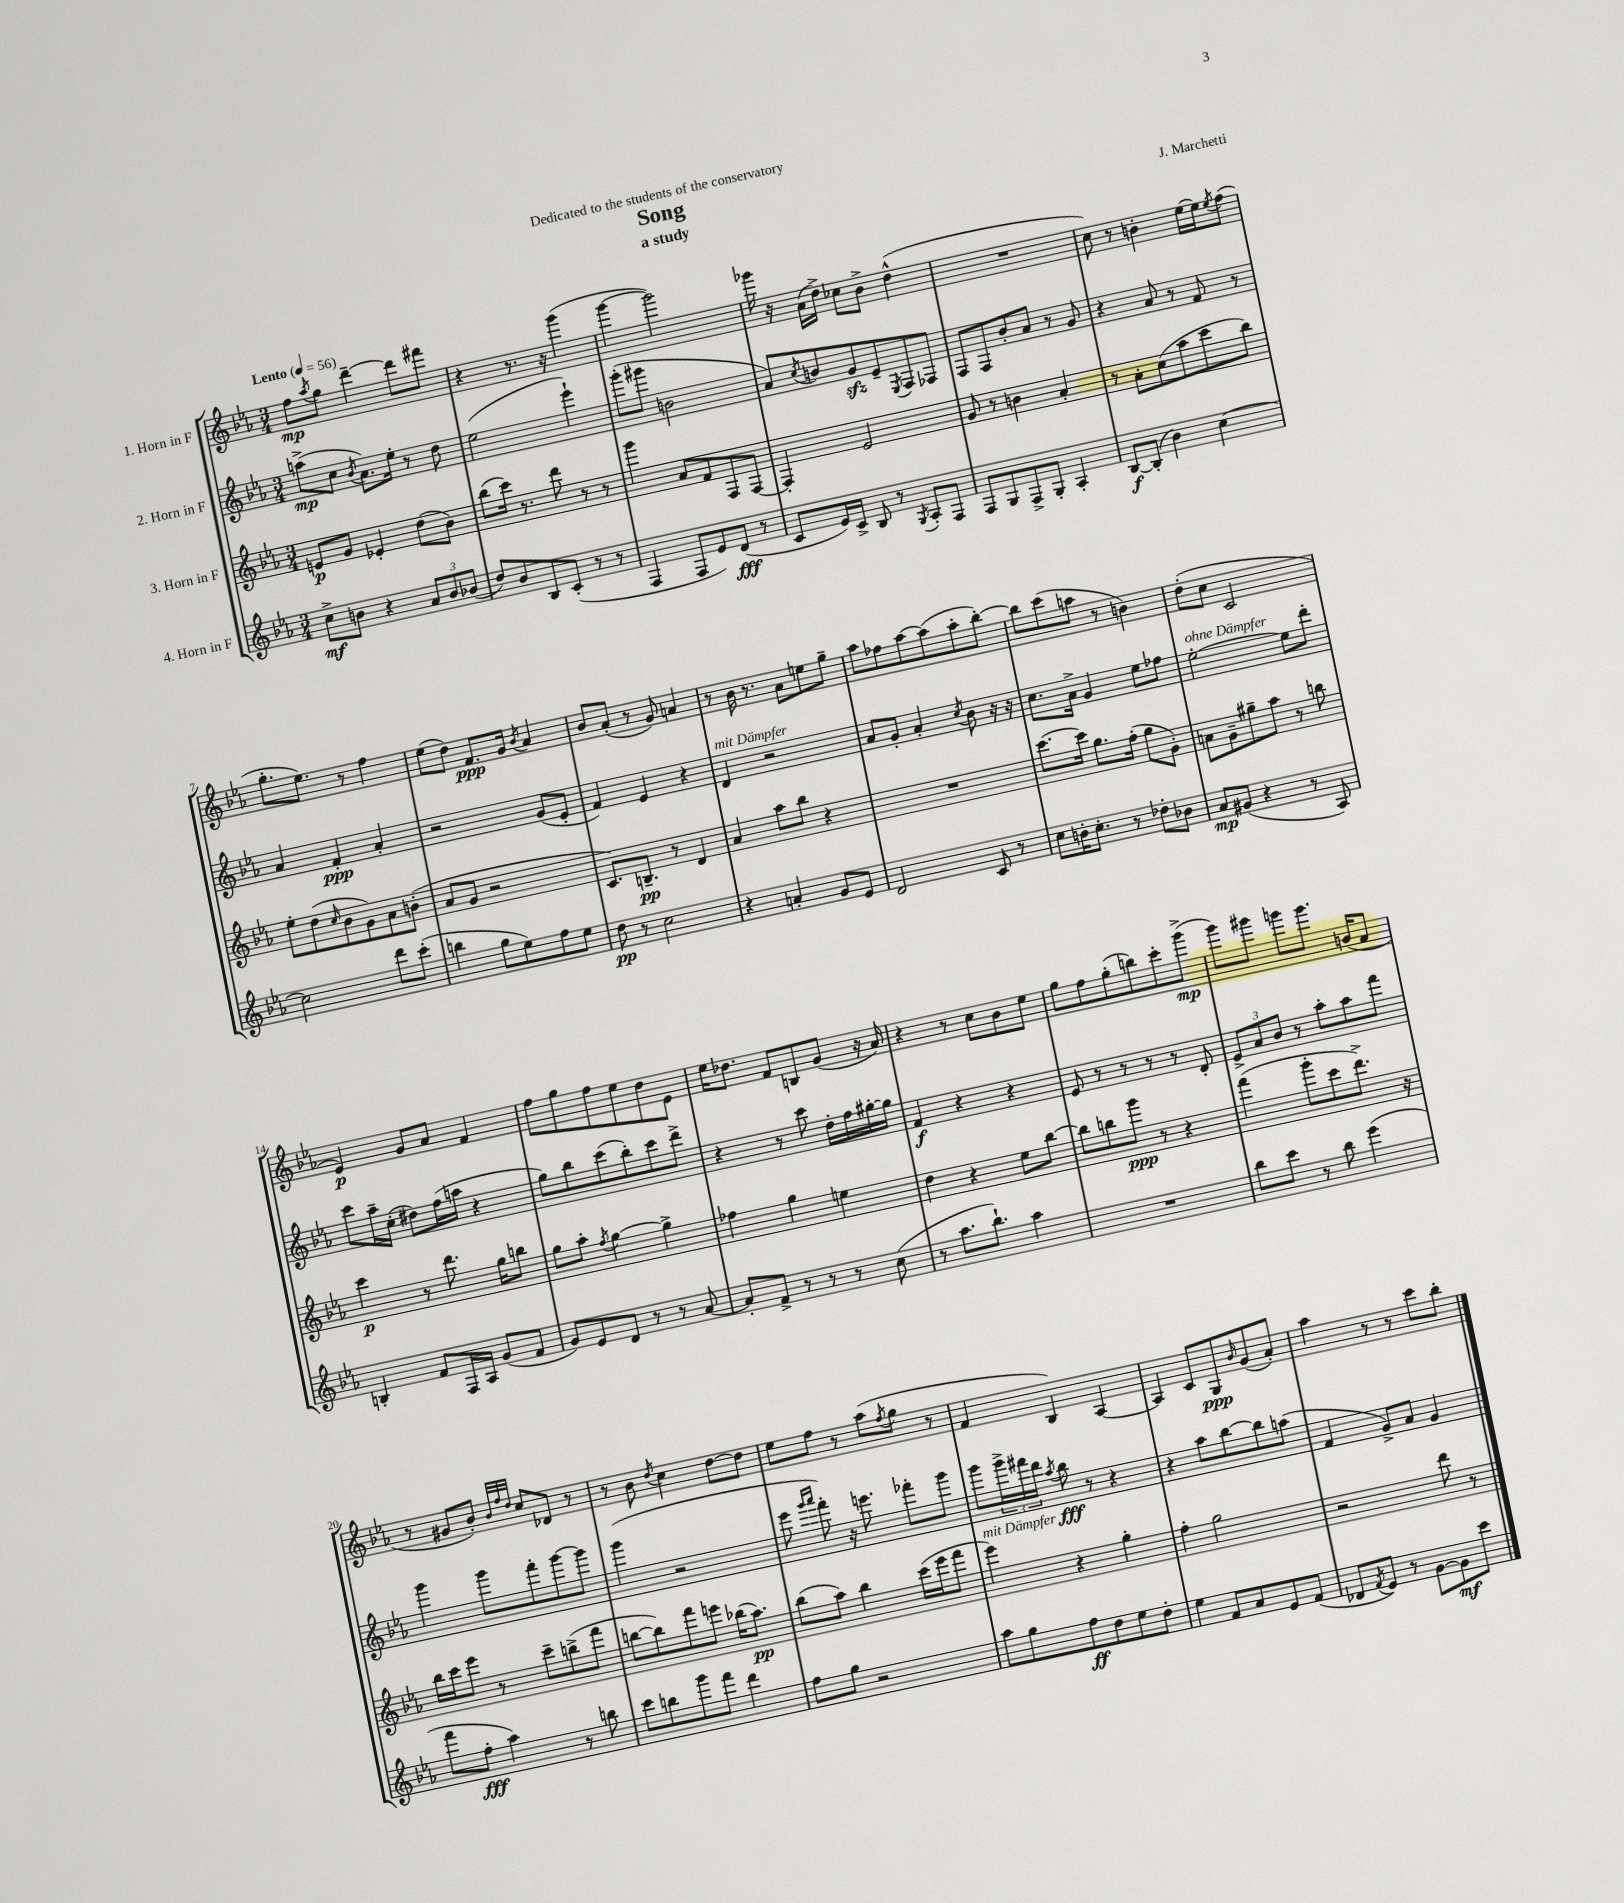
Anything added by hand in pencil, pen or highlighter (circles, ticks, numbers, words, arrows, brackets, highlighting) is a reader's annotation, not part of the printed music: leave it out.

**kern	**kern	**kern	**kern
*staff4	*staff3	*staff2	*staff1
*clefG2	*clefG2	*clefG2	*clefG2
*k[b-e-a-]	*k[b-e-a-]	*k[b-e-a-]	*k[b-e-a-]
*M3/4	*M3/4	*M3/4	*M3/4
*MM56	*MM56	*MM56	*MM56
8cc^	8e	(8aa^	8ff
.	.	.	8qaa-
8b	8g	8cc	8gg
.	.	8qb-	.
4r	4e-'	8.a-)	[4ddd~
.	.	16ee-'	.
12a-	(8dd	8r	8ddd]
12b	.	.	.
.	8b-)	8dd	8fff#
(12b-	.	.	.
=	=	=	=
8dd)	(8bb-	(2ee-	4r
8b-	16ccc)	.	.
.	8.r	.	.
8B-	.	.	8.r
(8c'	8ddd	.	.
.	.	.	16r
8r	8r	4eee-`)	(4ggg
8r	8r	.	.
=	=	=	=
4F	4ggg	(8ggg'	[4ggg
.	.	8ggg#	.
8F	8a-	2b	2ggg])
8e-)	8f	.	.
(8d	8F	.	.
8r	[8F	.	.
=	=	=	=
8c	4F']	8a-)	16ggg-
.	.	.	16r
.	.	8qcc	.
16e-)	.	8b	(16a-
16c^	.	.	16dd^)
8B-	2e-	8g	8cc-
8r	.	8e-~	8b-^
8qG	.	8qE-	.
8A-'	.	8F	(4dd^^
8F	.	8F-	.
=	=	=	=
8F	8g	8F	2.r
8G	8r	8F	.
8F^	4b	8b-'	.
8G'	.	8a-	.
4A-'	4a-'	8r	.
.	.	8g	.
=	=	=	=
[8B-	8r	4r	8cc)
(8B-']	8a-'	.	8r
4b-)	(8cc	8a-	4b'
.	8aa-	8r	.
[4cc	8ccc	8f	[16ee-
.	.	.	16ee-]
.	.	.	8qee-
.	8bb-)	8r	(8ff
=	=	=	=
2cc]	8ee-'	4a-	8.gg'
.	(8dd	.	.
.	.	.	8.ee-)
.	16qqcc	.	.
.	8b-	4f'	.
.	8g)	.	8r
8ddd	8a-	4a-'	4ff
(8ccc'	(8b'	.	.
=	=	=	=
4bb	8a-	2r	(8ee-
.	8g	.	8dd)
8gg	2r	.	8.f
8ee-)	.	.	.
.	.	.	16g
.	.	.	8qb-
8ff	.	(8g	4a-
8ee-	.	8e-'	.
=	=	=	=
8dd	8.c)	4f)	8b-
8r	.	.	(8a-'
.	8.B~	.	.
2cc	.	4e-	8r
.	8r	.	8g)
.	4d	4r	4a
=	=	=	=
4r	4a-	4d	8r
.	.	.	16b-
.	.	.	8.r
4a'	8aa-	2r	.
.	8bb-	.	8a-
8g	4r	.	8ee
8e-	.	.	8gg~
=	=	=	=
2d	2.r	8a-	8aa-
.	.	8g'	8ff-
.	.	4a-'	[8aa-
.	.	.	(8aa-]
.	.	8qcc	.
8c	.	8b-	8aa-'
8r	.	16r	[8bb-')
.	.	16r	.
=	=	=	=
8cc	[8.ccc	8.cc	8bb-]
16b'	.	.	(8ccc
8.cc'	16ccc]	16a-^	.
.	8.gg	4g	8aa
8r	.	.	8r
.	(16ff'	.	.
8dd-'	8gg	8ee-	4b)
8b-	8g')	8ff-	.
=	=	=	=
8a-	8a	[2ee-'	(8dd'
(8g#	8g~	.	8cc
4r	8gg#~	.	2c
.	8aa-	.	.
8r	8r	8ee-]	.
8A-)	8bb	8ddd'	.
=	=	=	=
4B'	4ccc	8ccc	4e-)
.	.	16aa-~	.
.	.	(16cc'	.
8f	8r	8dd#)	8g
16F	8.ddd	(16ff	8a-
16A-	.	16aa	.
(8g	.	4r	4f
.	16gg	.	.
8f	8bb	.	.
=	=	=	=
8g)	8gg	8gg)	8ff
8e-	8aa-'	8bb-	8gg
.	8qff	.	.
8d	[4gg	(8ccc	8ff
8r	.	8bb-')	8ee-
8r	4gg^]	8ccc	8dd
[8a-	.	8ddd^	8e-
=	=	=	=
8a-']	4ff-	4r	16ee-
.	.	.	8.dd-
8f^	.	.	.
8r	4gg	8r	8f
8r	.	8ccc	8B
8r	4ee	16dd'	(8g
.	.	16ff	.
(8cc	.	[16gg#'	16r
.	.	16gg#]	16a-)
=	=	=	=
8r	4dd	4f	4r
8.aa-	.	.	.
.	4r	4r	8r
8.bb-`)	.	.	.
.	.	.	8cc
4aa-	8ee-	4r	8b-
.	[8bb-	.	8ee-
=	=	=	=
2.r	8bb-]	8e-	8gg
.	8bb	8r	8ff
.	8ggg	8r	(8gg'
.	8r	8r	8bb)
.	4r	8r	8ccc'
.	.	8d'	(8ggg^
=	=	=	=
8bb-	(4fff	12e-^	8ggg)
.	.	12a-	.
8ccc	.	.	8ggg#
.	.	12b-	.
8r	8ggg'	8r	8ggg
8bb-	8ccc	8aa-'	8.ggg
(4eee-	8.ddd^)	8aa-	.
.	.	.	(16b
.	.	8fff	8a-
.	16r	.	.
=	=	=	=
8fff	16bb-	4ggg	8r
.	16ccc	.	.
8ff'	8eee-	.	8g#
4aa-)	8r	8ggg	8b-')
.	.	.	32qqb-
.	.	.	32qqff
.	.	.	32qqdd
.	8ccc~	8fff'	8cc
8r	(8bb^	[8ggg	8d-
8bb	8fff	8ggg]	8r
=	=	=	=
8ccc	[8bb	(4ggg	8r
8bb	8bb])	.	8b-
.	.	.	8qdd
8ggg	8fff	2r	4cc
8fff	8eee	.	.
4ddd	(16bb-	.	[8dd
.	8.aa-)	.	.
.	.	.	8dd]
=	=	=	=
8ff	(8bb-	8eee-	8ee-
.	.	16qqggg	.
.	.	16qqaaa-	.
8gg	8aa-)	8fff')	8ff
2r	4bb-	16r	8r
.	.	8.eee	.
.	.	.	(8aa-
.	.	.	8qff
.	(16ccc	8fff-'	8gg
.	16eee-	.	.
.	8fff	8ggg	8r
=	=	=	=
8aa-	4eee-)	8ggg	4f
8gg	.	24ggg^	.
.	.	24fff#	.
.	.	24ddd	.
.	.	8qaa-	.
8ff	4r	8bb-	4B-)
8dd	.	8r	.
8ee-	4gg'	4r	[4A-
8dd'	.	.	.
=	=	=	=
4ee-	4ff'	4r	4A-]
8f	2gg	8aa-	8c
8a-	.	[8bb-	8G
.	.	.	16qqb-
8e-	.	8bb-]	(8g
(8f	.	(8aa	8a-')
=	=	=	=
8d-	2r	4f	4aa-
8qf	.	.	.
8e-)	.	.	.
8r	.	8g^)	8r
[8g	.	8a-	8r
8g]	8ddd	4g	8ccc
8ccc	8r	.	8bb-'
==	==	==	==
*-	*-	*-	*-
